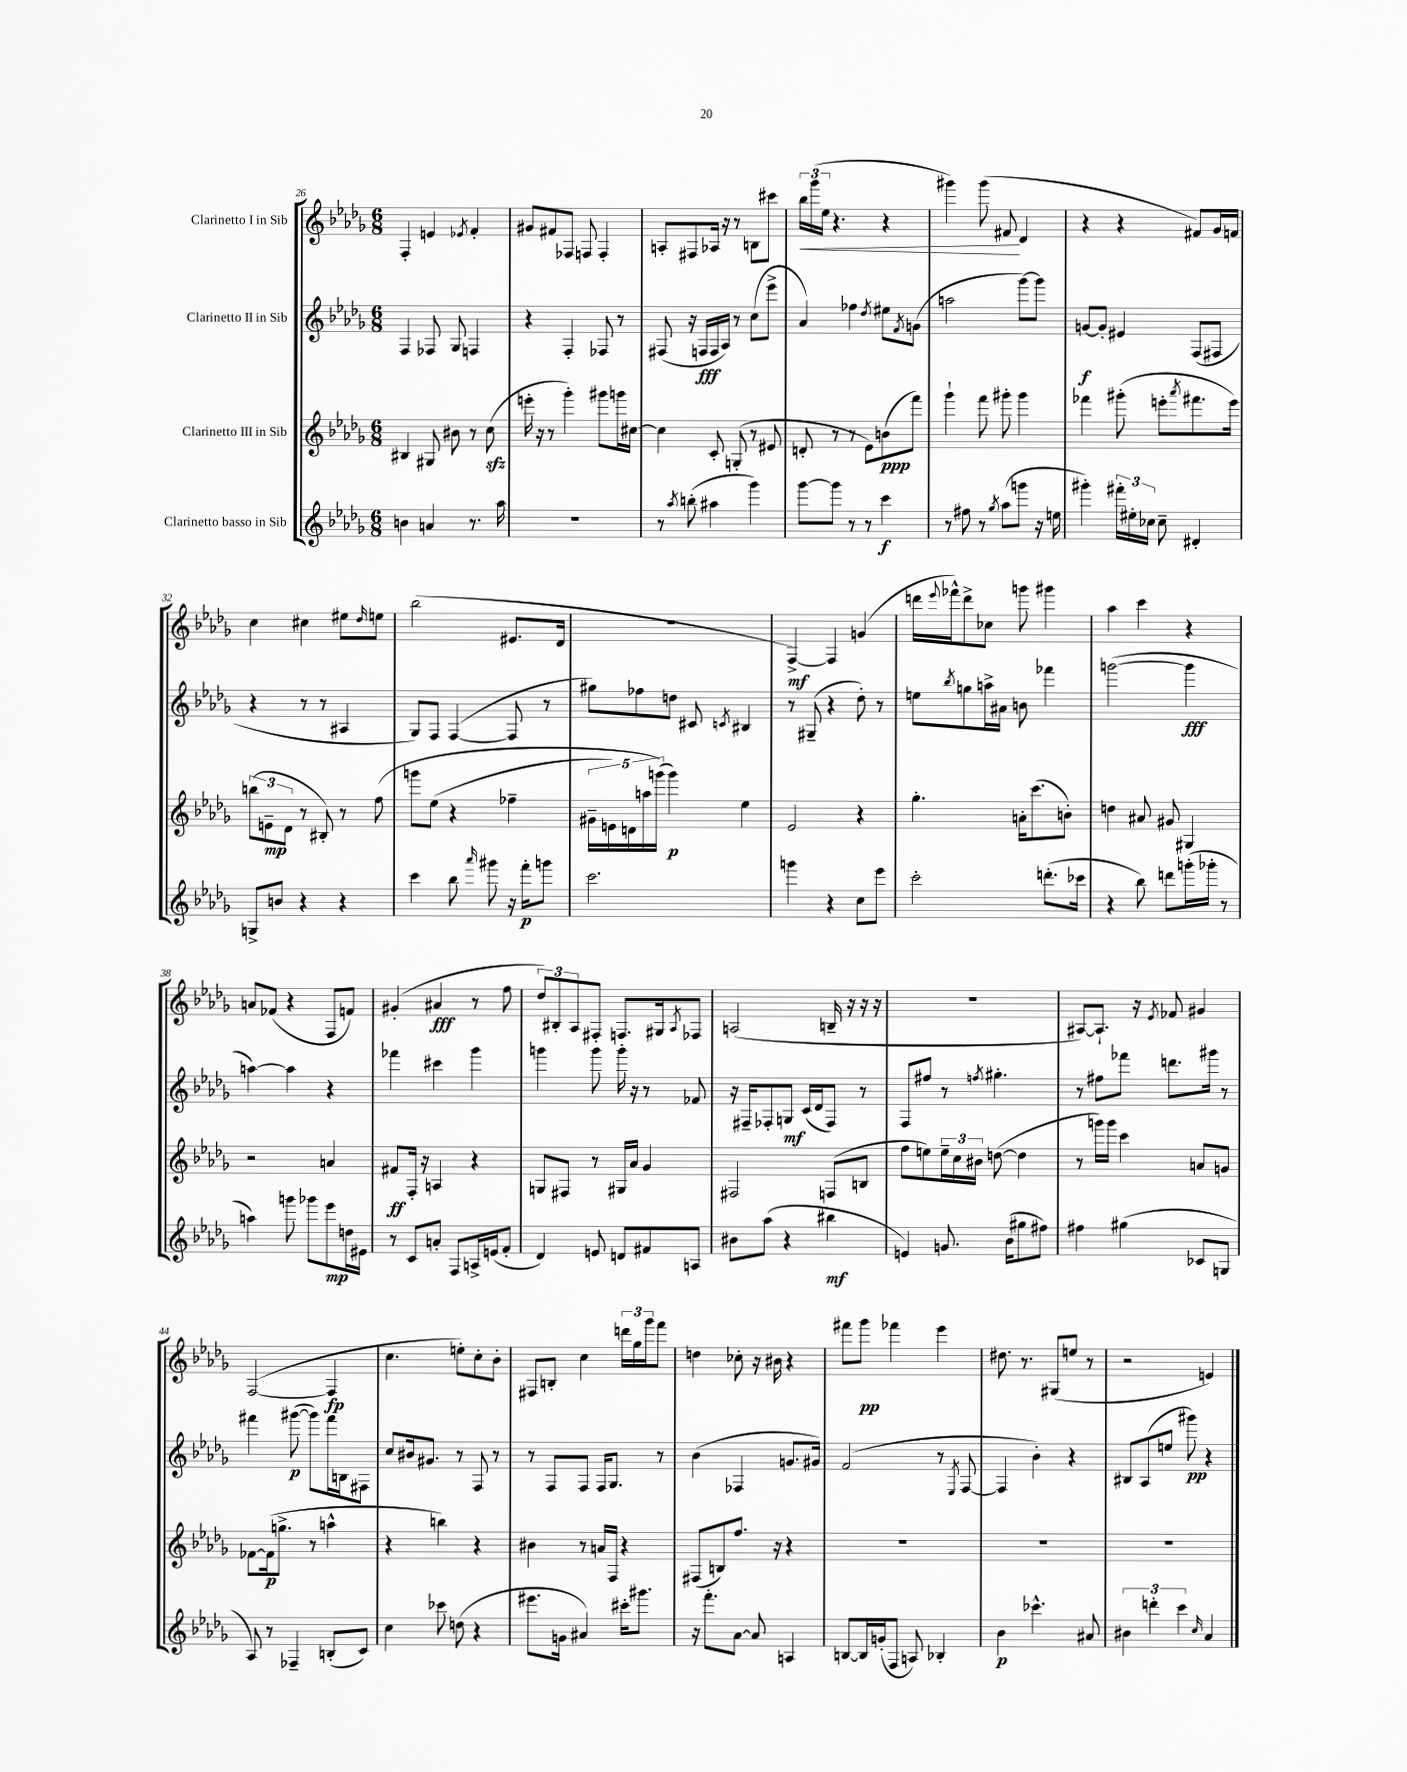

**kern	**dynam	**kern	**dynam	**kern	**dynam	**kern	**dynam
*part4	*part4	*part3	*part3	*part2	*part2	*part1	*part1
*staff4	*staff4	*staff3	*staff3	*staff2	*staff2	*staff1	*staff1
*I"Clarinetto basso in Sib	*	*I"Clarinetto III in Sib	*	*I"Clarinetto II in Sib	*	*I"Clarinetto I in Sib	*
*clefG2	*	*clefG2	*	*clefG2	*	*clefG2	*
*k[b-e-a-d-g-]	*	*k[b-e-a-d-g-]	*	*k[b-e-a-d-g-]	*	*k[b-e-a-d-g-]	*
*M6/8	*	*M6/8	*	*M6/8	*	*M6/8	*
=26	=26	=26	=26	=26	=26	=26	=26
4bn\	.	4B#X/	.	4F/	.	4F'/	.
4an/	.	8G#X/	.	8F-X/	.	4en/	.
.	.	8b#X\	.	8G-/	.	.	.
.	.	.	.	.	.	8qe-X/	.
8.r	.	8r	.	4Fn/	.	4f'/	.
.	.	(8cczz\	.	.	.	.	.
16aa-\	.	.	.	.	.	.	.
=27	=27	=27	=27	=27	=27	=27	=27
2.r	.	16eeen'\	.	4r	.	8g#X/L	.
.	.	16r	.	.	.	.	.
.	.	8r	.	.	.	8f#X/	.
.	.	4ggg-'\)	.	4F'/	.	8F-X/J	.
.	.	.	.	.	.	8Fn/	.
.	.	8ggg#X\L	.	8F-X/	.	4F'/	.
.	.	16gggn\L	.	8r	.	.	.
.	.	[16cc#X\JJ	.	.	.	.	.
=28	=28	=28	=28	=28	=28	=28	=28
8r	.	4cc#\]	.	(8F#X/	.	8An'/L	.
8qaa-/	.	.	.	.	.	.	.
(8bbn'\	.	.	.	16r	.	8F#X/	.
.	.	.	.	16Fn/LL	fff	.	.
4aa#X\	.	8c'/	.	16F/	.	16A-X/Jk	.
.	.	.	.	16A-/JJ)	.	16r	.
.	.	(8Gn'/	.	8r	.	8r	.
4ggg-\)	.	8r	.	(8cc\L	.	8Bn\L	.
.	.	8e#X/	.	8eee-^\J	.	8ccc#X\J	.
=29	=29	=29	=29	=29	=29	=29	=29
!	!	!	!	!	!	!	!LO:HP:b
[8ggg-\L	.	8dn'/	.	4a-/)	.	24bb-\LL	<
.	.	.	.	.	.	(24ggg-\	.
.	.	.	.	.	.	24ee-\JJ	.
8ggg-\J]	.	8r	.	.	.	4.r	.
8r	.	8r	.	4ff-X\	.	.	.
8r	.	8e-\L)	.	.	.	.	.
.	.	.	.	8qdd-/	.	.	.
4ccc\	f	(8bn\	ppp	8ee#X\L	.	4r	.
.	.	.	.	8qf/	.	.	.
.	.	8fff\J)	.	(8gn\J	.	.	.
=30	=30	=30	=30	=30	=30	=30	=30
8r	.	4ggg-`\	.	2aan\	.	4ggg#X\)	.
8ff#X\	.	.	.	.	.	.	.
8r	.	8fff\	.	.	.	(8ggg#\	.
8qgg-/	.	.	.	.	.	.	.
(8aa-\L	.	8ggg#X'\	.	.	.	8f#X/	.
8gggn\J	.	4ggg#\	.	[8ggg-\L)	.	4d-/	[
16r	.	.	.	8ggg-\J]	.	.	.
16een\	.	.	.	.	.	.	.
=31	=31	=31	=31	=31	=31	=31	=31
4ggg#X'\)	.	4fff-X\	.	[8gn/L	f	4r	.
.	.	.	.	8g'/J]	.	.	.
24fff#X'\LL	.	(8ggg#X'\	.	4e#X/	.	4r	.
24ee#X'\	.	.	.	.	.	.	.
24cc-X\JJ	.	.	.	.	.	.	.
8cc-~\	.	8eeen'\L	.	.	.	.	.
.	.	8qaaa-/	.	.	.	.	.
4d#X'/	.	8.fff#X\	.	(8F/L	.	8f#X/L)	.
.	.	.	.	8F#X/J	.	16g-/L	.
.	.	16eee\Jk)	.	.	.	16fn/JJ	.
!!LO:LB:g=z
=32	=32	=32	=32	=32	=32	=32	=32
8Gn^/L	.	(12bbn\L	.	4r	.	4cc\	.
.	.	12en~\	mp	.	.	.	.
8bn/J	.	.	.	.	.	.	.
.	.	12d-\J	.	.	.	.	.
4r	.	8r	.	8r	.	4cc#X\	.
.	.	8B#X'/)	.	8r	.	.	.
4r	.	8r	.	4A#X/	.	8ee#X\L	.
.	.	.	.	.	.	16qqdd-/	.
.	.	(8ff\	.	.	.	8een\J	.
=33	=33	=33	=33	=33	=33	=33	=33
4ccc\	.	8gggn\L	.	8G-/L)	.	(2bb-\	.
.	.	(8ee-\J	.	8F/J	.	.	.
8bb-\	.	4r	.	([4F/	.	.	.
16qqaaa-/	.	.	.	.	.	.	.
8ggg#X\	.	.	.	.	.	.	.
16r	.	4ff-X~\	.	8F/]	.	8.e#X/L	.
16fff'\KL	p	.	.	.	.	.	.
8gggn\J	.	.	.	8r	.	.	.
.	.	.	.	.	.	16d-/Jk	.
=34	=34	=34	=34	=34	=34	=34	=34
2.ccc\	.	20g#X~\LL	.	8gg#X\L)	.	2.r	.
.	.	20en\)	.	.	.	.	.
.	.	20dn\	.	.	.	.	.
.	.	.	.	8ff-X\	.	.	.
.	.	20aan\	.	.	.	.	.
.	.	(20gggn\JJ)	.	.	.	.	.
.	.	4ggg\)	p	8ddn\J	.	.	.
.	.	.	.	8c#X/	.	.	.
.	.	.	.	8qcn/	.	.	.
.	.	4ee-\	.	4B#X/	.	.	.
=35	=35	=35	=35	=35	=35	=35	=35
4gggn\	.	2e-/	.	8r	.	[4F^/)	mf
.	.	.	.	(8G#X~/	.	.	.
4r	.	.	.	4r	.	4F/]	.
8cc\L	.	4r	.	8dd-'\)	.	(4gn/	.
8eee-\J	.	.	.	8r	.	.	.
=36	=36	=36	=36	=36	=36	=36	=36
2ccc'\	.	4.gg-'\	.	8een\L	.	16dddn\LL	.
.	.	.	.	.	.	8qqeee-/	.
.	.	.	.	.	.	16fff-X^^\J)	.
.	.	.	.	8qbb-/	.	.	.
.	.	.	.	8ggn\	.	8ddd^\	.
.	.	.	.	16aan^\L	.	8cc-X\J	.
.	.	.	.	16a#X\JJ	.	.	.
.	.	16an'\KL	.	8bn\	.	8gggn\	.
.	.	(8.ccc\	.	.	.	.	.
(8.dddn'\L	.	.	.	4fff-X\	.	4ggg#X\	.
.	.	8bn'\J)	.	.	.	.	.
16ccc-X\Jk	.	.	.	.	.	.	.
=37	=37	=37	=37	=37	=37	=37	=37
4r	.	4ddn\	.	([2gggn\	.	4aa-\	.
8bb-\)	.	8a#X/	.	.	.	4ccc\	.
8dddn\L	.	8g#X/	.	.	.	.	.
(16gggn'\L	.	4G#X/	.	4ggg\]	fff	4r	.
16ggg-X'\JJ	.	.	.	.	.	.	.
8r	.	.	.	.	.	.	.
!!LO:LB:g=z
=38	=38	=38	=38	=38	=38	=38	=38
4aan\)	.	2r	.	[4aan\)	.	8an/L	.
.	.	.	.	.	.	(8f-X/J	.
8gggn\	.	.	.	4aa\]	.	4r	.
8ggg-X\L	.	.	.	.	.	.	.
8eee-\	mp	4an/	.	4r	.	8F/L	.
16ddn\L	.	.	.	.	.	8fn/J)	.
16e#X\JJ	.	.	.	.	.	.	.
=39	=39	=39	=39	=39	=39	=39	=39
8r	.	8f#X/L	ff	4fff-X\	.	(4g#X'/	.
8c/L	.	16F'/Jk	.	.	.	.	.
.	.	16r	.	.	.	.	.
8an'/J	.	4An/	.	4ccc#X\	.	4a#X/	fff
8F/L	.	.	.	.	.	.	.
16An^/L	.	4r	.	4ggg-\	.	8r	.
(16en/J	.	.	.	.	.	.	.
8f'/J	.	.	.	.	.	8ff\	.
=40	=40	=40	=40	=40	=40	=40	=40
4d-/)	.	8Gn/L	.	4gggn\	.	12dd-/L)	.
.	.	.	.	.	.	12B#X'/	.
.	.	8F#X/J	.	.	.	.	.
.	.	.	.	.	.	12A-/	.
8en/	.	8r	.	8ggg\	.	8F#X'/J	.
8dn/L	.	16G#X/LL	.	16ggg'\	.	8.Fn/L	.
.	.	16a-/JJ	.	16r	.	.	.
8f#X/	.	4g-/	.	8r	.	.	.
.	.	.	.	.	.	16G#X/k	.
.	.	.	.	.	.	8qA-/	.
8An/J	.	.	.	8f-X/	.	8F-X/J	.
=41	=41	=41	=41	=41	=41	=41	=41
8b#X\L	.	2F#X/	.	16r	.	(2An/	.
.	.	.	.	16F#X~/KL	.	.	.
(8aa-\J	.	.	.	8F-X'/	.	.	.
4r	.	.	.	8Gn/J	mf	.	.
.	.	.	.	(16c/LL	.	.	.
.	.	.	.	16d-/J	.	.	.
4bb#X\	mf	(8Fn/L	.	8F-/J)	.	16Bn~/	.
.	.	.	.	.	.	16r	.
.	.	8Bn/J	.	8r	.	16r	.
.	.	.	.	.	.	16r	.
=42	=42	=42	=42	=42	=42	=42	=42
4en/)	.	8ff\L	.	8F/L	.	2.r	.
.	.	8een\)	.	8ff#X/J	.	.	.
8.gn/	.	24ee~\L	.	8r	.	.	.
.	.	24cc\	.	.	.	.	.
.	.	24b#X\JJ	.	.	.	.	.
.	.	.	.	8qffn/	.	.	.
.	.	([8ddn\	.	4.gg#X'\	.	.	.
(16b-\KL	.	.	.	.	.	.	.
8gg#X\	.	4dd\]	.	.	.	.	.
8ff#X\J)	.	.	.	.	.	.	.
=43	=43	=43	=43	=43	=43	=43	=43
4ff#X\	.	8r	.	8r	.	[8A#X/L)	.
.	.	16gggn\LL)	.	8ff#X\L	.	8.A#`/J]	.
.	.	16ggg\JJ	.	.	.	.	.
(4gg#X\	.	4ccc\	.	8fff-X\J	.	.	.
.	.	.	.	.	.	16r	.
.	.	.	.	.	.	8qe-/	.
.	.	.	.	8.dddn\L	.	8f-X/	.
8c-X/L	.	8an/L	.	.	.	4g#X/	.
.	.	.	.	16ggg#X\Jk	.	.	.
8Gn/J	.	8gn/J	.	8r	.	.	.
!!LO:LB:g=z
=44	=44	=44	=44	=44	=44	=44	=44
8A-/)	.	[8f-X\L	.	4fff#X\	.	([2F/	.
8r	.	(16f-\k]	p	.	.	.	.
.	.	8.ggn^\J	.	.	.	.	.
4F-X~/	.	.	.	([8ggg#X\	p	.	.
.	.	8r	.	8ggg#\L])	.	.	.
(8Bn'/L	.	4aan^^\	.	16fff#\L	.	4F/]	fp
.	.	.	.	16Bn\J	.	.	.
8c/J)	.	.	.	8F#X\J	.	.	.
=45	=45	=45	=45	=45	=45	=45	=45
4cc\	.	4r	.	8cc/L	.	4.cc\	.
.	.	.	.	16b#X/k	.	.	.
.	.	.	.	8.g#X/J	.	.	.
8ccc-X\	.	4bbn\)	.	.	.	.	.
(8ddn\	.	.	.	8r	.	8een'\L)	.
4r	.	4r	.	8F/	.	8cc'\	.
.	.	.	.	8r	.	8b-'\J	.
=46	=46	=46	=46	=46	=46	=46	=46
8.eee#X\L	.	4b#X\	.	8r	.	8F#X/L	.
.	.	.	.	8F/L	.	8Bn'/J	.
16gn\Jk	.	.	.	.	.	.	.
4a#X/)	.	8r	.	8F/J	.	4cc\	.
.	.	16an/LL	.	16F/KL	.	.	.
.	.	16F/JJ	.	8.G-/J	.	.	.
16ccc#X'\KL	.	4r	.	.	.	24dddn\LL	.
.	.	.	.	.	.	24gg-\	.
8.ggg#X\J	.	.	.	.	.	.	.
.	.	.	.	.	.	24ggg-\J	.
.	.	.	.	8r	.	8fff\J	.
=47	=47	=47	=47	=47	=47	=47	=47
16r	.	(8F#X/L	.	(4b-\	.	4ddn\	.
8.fff'\L	.	.	.	.	.	.	.
.	.	8Bn/)	.	.	.	.	.
[8a-\J	.	8.ff/J	.	4F-X/	.	8cc-X'\	.
8a-/]	.	.	.	.	.	16r	.
.	.	16r	.	.	.	16b#X\	.
4An/	.	4r	.	8.gn/L	.	4r	.
.	.	.	.	16g#X/Jk)	.	.	.
=48	=48	=48	=48	=48	=48	=48	=48
[8Bn/L	.	2.r	.	(2f/	.	8fff#X\L	.
16B/L]	.	.	.	.	.	8ggg-\J	pp
(16gn'/J	.	.	.	.	.	.	.
8F/J	.	.	.	.	.	4fff-X\	.
8An/)	.	.	.	.	.	.	.
4B-X'/	.	.	.	8r	.	4eee-\	.
.	.	.	.	8qE-/	.	.	.
.	.	.	.	[8F/	.	.	.
=49	=49	=49	=49	=49	=49	=49	=49
4b-\	p	2.r	.	4F/]	.	8.dd#X\	.
.	.	.	.	.	.	8.r	.
4.ccc-X^^\	.	.	.	4b-'\)	.	.	.
.	.	.	.	.	.	(8G#X/L	.
.	.	.	.	4r	.	8een/J	.
8a#X/	.	.	.	.	.	8r	.
=50	=50	=50	=50	=50	=50	=50	=50
6b#X\	.	2.r	.	8B#X/L	.	2r	.
.	.	.	.	(8A-/	.	.	.
6dddn'\	.	.	.	.	.	.	.
.	.	.	.	8een/J	.	.	.
6ccc\	.	.	.	.	.	.	.
.	.	.	.	8ggg#X\)	pp	.	.
16qqcc/	.	.	.	.	.	.	.
4a-/	.	.	.	4r	.	4en/)	.
==	==	==	==	==	==	==	==
*-	*-	*-	*-	*-	*-	*-	*-
